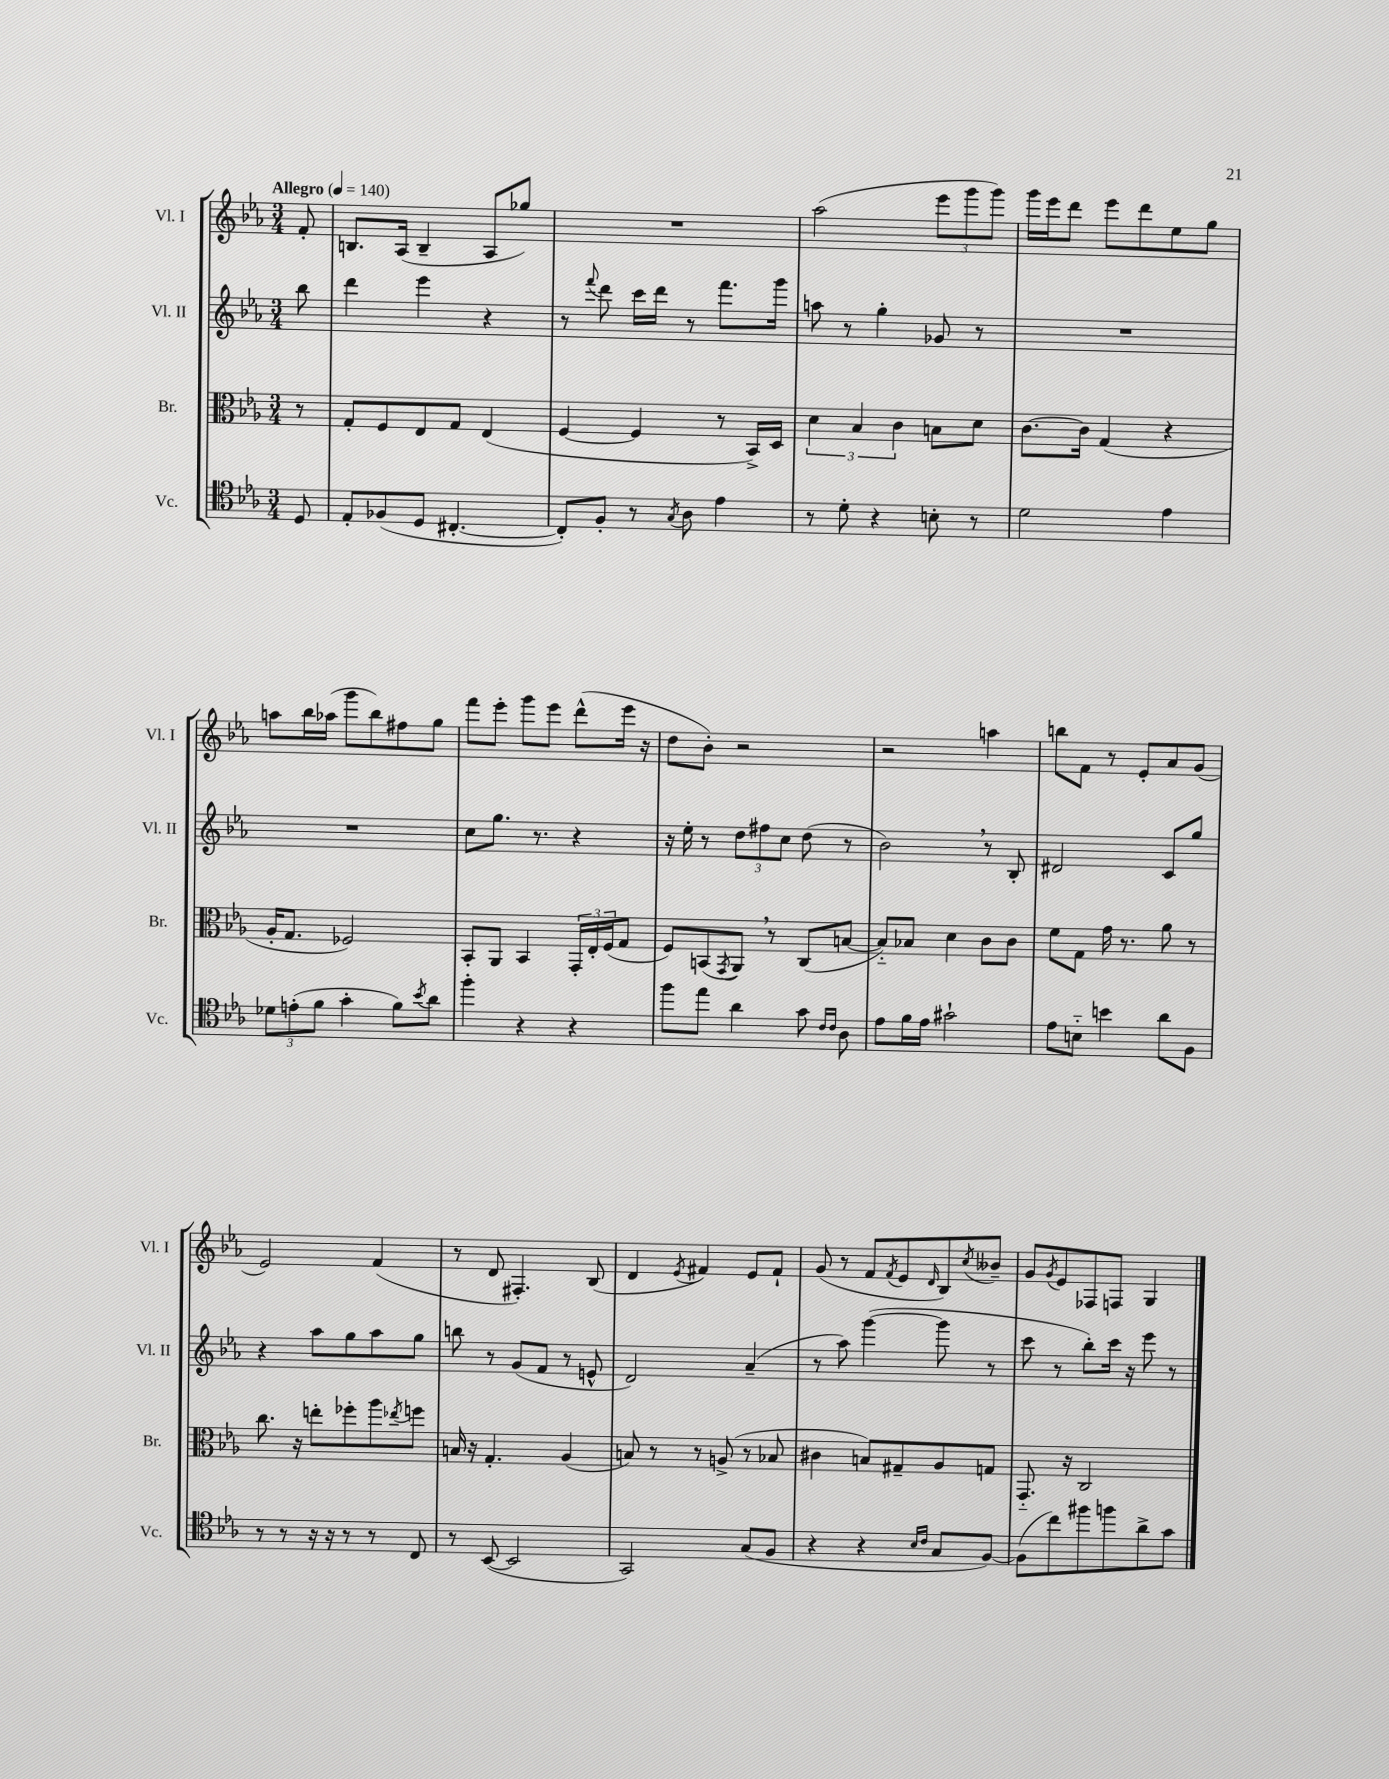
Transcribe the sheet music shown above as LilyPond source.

<<
\new StaffGroup <<
\new Staff = "s0" \with { instrumentName = "Vl. I" shortInstrumentName = "Vl. I" } {
    \clef treble \key ees \major \numericTimeSignature \time 3/4 \partial 8 \tempo "Allegro" 4 = 140
    f'8-. |
    b8. aes16( b4-- aes8 ges''8) |
    R2. |
    aes''2( \tuplet 3/2 { ees'''8 g'''8 g'''8) } |
    g'''16 ees'''16 d'''8 ees'''8 d'''8 ees''8 g''8 |
    a''8 bes''16 aes''16( g'''8 bes''8) fis''8 g''8 |
    f'''8 ees'''8-. g'''8 ees'''8 d'''8-^( ees'''16 r16 |
    d''8 bes'8-.) r2 |
    r2 a''4 |
    b''8 f'8 r8 ees'8-. aes'8 g'8( |
    ees'2) f'4( |
    r8 d'8 fis4.-.) bes8( |
    d'4 \acciaccatura { ees'8 } fis'4) ees'8 fis'8-! |
    g'8( r8 f'8 \acciaccatura { f'8 } ees'8 \grace { d'16 } bes8) \acciaccatura { c''8 } beses'8-- |
    g'8 \acciaccatura { g'8 } ees'8 fes8 f8 g4 \bar "|." |
}
\new Staff = "s1" \with { instrumentName = "Vl. II" shortInstrumentName = "Vl. II" } {
    \clef treble \key ees \major \numericTimeSignature \time 3/4 \partial 8
    bes''8 |
    d'''4 ees'''4 r4 |
    r8 \appoggiatura { f'''8 } d'''8 c'''16 d'''16 r8 f'''8. g'''16 |
    a''8 r8 g''4-. ges'8 r8 |
    R2. |
    R2. |
    c''8 g''8. r8. r4 |
    r16 ees''16-. r8 \tuplet 3/2 { d''8 fis''8 c''8 } d''8( r8 |
    bes'2) \breathe r8 bes8-. |
    dis'2 c'8 g''8 |
    r4 aes''8 g''8 aes''8 g''8 |
    b''8 r8 g'8( f'8 r8 e'8-^ |
    d'2) aes'4--( |
    r8 aes''8) g'''4~( g'''8 r8 |
    c'''8 r8 bes''8-.) c'''16 r16 ees'''8 r8 \bar "|." |
}
\new Staff = "s2" \with { instrumentName = "Br." shortInstrumentName = "Br." } {
    \clef alto \key ees \major \numericTimeSignature \time 3/4 \partial 8
    r8 |
    g8-. f8 ees8 g8 ees4( |
    f4~ f4 r8 bes,16->) d16 |
    \tuplet 3/2 { d'4 bes4 c'4 } b8 d'8 |
    c'8.~ c'16 g4( r4 |
    aes16-. g8. fes2) |
    bes,8-. aes,8 bes,4 \tuplet 3/2 { g,16-. ees16-. f16( } g8 |
    f8) b,8( \acciaccatura { g,8 } aes,8) \breathe r8 c8( b8~ |
    b8-_) bes8 d'4 c'8 c'8 |
    f'8 g8 g'16 r8. aes'8 r8 |
    c''8. r16 e''8-. fes''8-. aes''8 \acciaccatura { ees''8 } f''8 |
    b16 r16 g4.-. aes4( |
    b8) r8 r8 a8->( r8 bes8 |
    cis'4 b8) gis8-- aes8 g8 |
    g,8.-_ r16 c2 \bar "|." |
}
\new Staff = "s3" \with { instrumentName = "Vc." shortInstrumentName = "Vc." } {
    \clef tenor \key ees \major \numericTimeSignature \time 3/4 \partial 8
    d8 |
    ees8-. fes8( d8 cis4.~-. |
    cis8-.) f8-. r8 \acciaccatura { g8 } aes8 ees'4 |
    r8 d'8-. r4 b8-. r8 |
    d'2 ees'4 |
    \tuplet 3/2 { des'8 e'8-.( f'8 } g'4-. f'8) \acciaccatura { bes'8 } aes'8 |
    f''4-. r4 r4 |
    f''8 ees''8 aes'4 g'8 \grace { c'16 c'16 } aes8 |
    ees'8 f'16 ees'16 gis'2-! |
    ees'8 b8-_ b'4 aes'8 f8 |
    r8 r8 r16 r16 r8 r8 c8 |
    r8 bes,8~( bes,2 |
    g,2) g8( f8 |
    r4 r4 \grace { bes16 c'16 } g8 f8~) |
    f8( c''8) fis''8 f''8 aes'8-> g'8 \bar "|." |
}
>>
>>
\layout { \context { \Score \remove "Bar_number_engraver" } }
